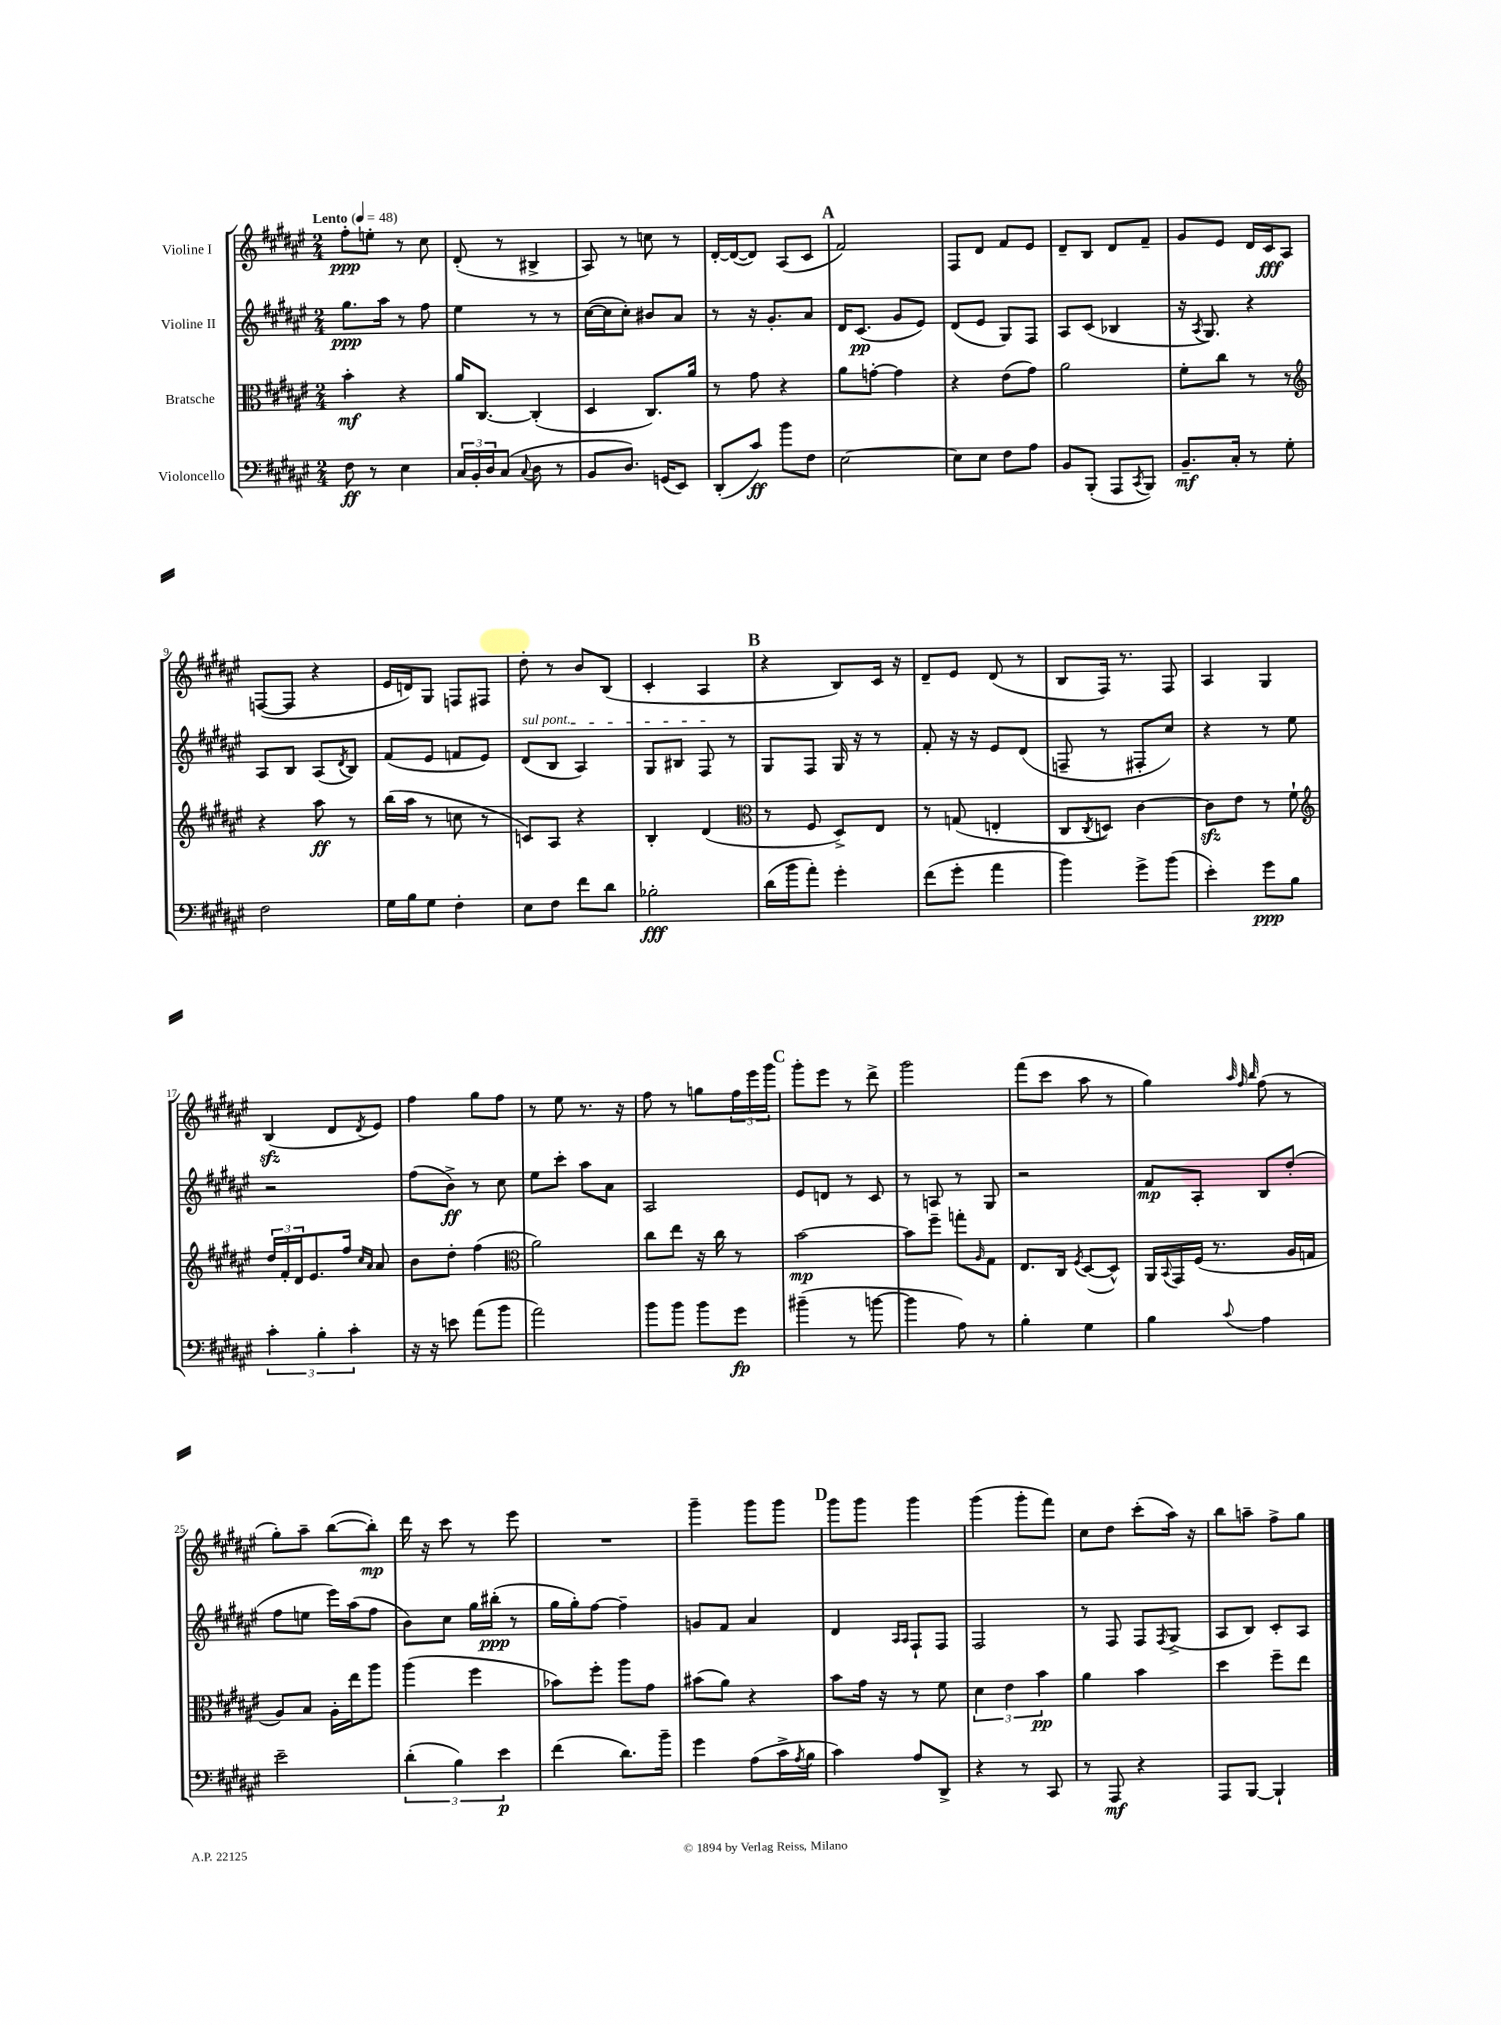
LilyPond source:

<<
\new StaffGroup <<
\new Staff = "s0" \with { instrumentName = "Violine I" } {
    \clef treble \key fis \major \numericTimeSignature \time 2/4 \tempo "Lento" 4 = 48
    fis''8-.\ppp e''8-. r8 cis''8 |
    dis'8-.( r8 bis4-> |
    ais8) r8 c''8 r8 |
    dis'16~-. dis'16~( dis'8) ais8( cis'8 |
    \mark \markup { \bold "A" } fis'2) |
    fis8 dis'8 fis'8 eis'8 |
    dis'8-- b8 dis'8 fis'8-- |
    gis'8 eis'8 dis'16 cis'16\fff ais8 |
    f8~( f8 r4 |
    eis'16 d'16) gis8 f8 fis8 |
    dis''8-. r8 b'8 b8( |
    cis'4-. ais4 |
    \mark \markup { \bold "B" } r4 b8) cis'16 r16 |
    dis'8-- eis'8 dis'8( r8 |
    b8 fis16) r8. fis8 |
    ais4 gis4 |
    b4\sfz( dis'8 \acciaccatura { dis'8 } eis'8) |
    fis''4 gis''8 fis''8 |
    r8 eis''8 r8. r16 |
    fis''8 r8 g''8 \tuplet 3/2 { fis''16 eis'''16 gis'''16 } |
    \mark \markup { \bold "C" } gis'''8-. eis'''8 r8 dis'''8-> |
    gis'''2 |
    fis'''8( cis'''8 ais''8 r8 |
    gis''4) \grace { ais''32 fis''32 b''32 } fis''8( r8 |
    gis''8-.) ais''8-- b''8~( b''8-.\mp) |
    dis'''16 r16 cis'''8 r8 eis'''8 |
    R2 |
    gis'''4-- gis'''8 gis'''8 |
    \mark \markup { \bold "D" } gis'''8 gis'''8 gis'''4 |
    gis'''4( gis'''8-. fis'''8) |
    cis''8 dis''8 cis'''8-.( ais''16) r16 |
    b''8 a''8-- fis''8-> gis''8 \bar "|." |
}
\new Staff = "s1" \with { instrumentName = "Violine II" } {
    \clef treble \key fis \major \numericTimeSignature \time 2/4
    gis''8.\ppp ais''16 r8 fis''8 |
    eis''4 r8 r8 |
    cis''16~( cis''16 cis''8-.) bis'8 ais'8 |
    r8 r16 gis'8.-. ais'8 |
    \mark \markup { \bold "A" } dis'16 cis'8.\pp( gis'8 eis'8) |
    dis'8( eis'8 gis8) fis8 |
    ais8 cis'8( bes4 |
    r16 \acciaccatura { ais8 } gis8.) r4 |
    ais8 b8 ais8( \acciaccatura { dis'8 } b8) |
    fis'8( eis'8 f'8 eis'8) |
    \once \override TextSpanner.bound-details.left.text = \markup { \italic "sul pont." } dis'8\startTextSpan( b8 ais4) |
    gis8 bis8 fis8\stopTextSpan r8 |
    \mark \markup { \bold "B" } gis8 fis8 gis16 r16 r8 |
    fis'8-. r16 r16 eis'8 dis'8( |
    f8-- r8 fis8-. cis''8) |
    r4 r8 eis''8 |
    r2 |
    fis''8( b'8->\ff) r8 cis''8 |
    eis''8 cis'''8-. ais''8 ais'8 |
    ais2 |
    \mark \markup { \bold "C" } eis'8 d'8 r8 cis'8 |
    r8 a8 r8 gis8 |
    r2 |
    fis'8\mp ais8-. b8 dis''8-.( |
    fis''8 e''8 eis'''16) ais''16( fis''8 |
    b'8) cis''8 gis''16 bis''16-.\ppp( r8 |
    gis''16 gis''16-.) fis''8~ fis''4-- |
    g'8 fis'8 ais'4 |
    \mark \markup { \bold "D" } dis'4 \grace { ais16 ais16 } fis8-! fis8 |
    fis2 |
    r8 fis8 fis8 \acciaccatura { fis8 } gis8->( |
    ais8 b8) cis'8-. ais8 \bar "|." |
}
\new Staff = "s2" \with { instrumentName = "Bratsche" } {
    \clef alto \key fis \major \numericTimeSignature \time 2/4
    b'4-.\mf r4 |
    ais'16 cis8.~ cis4-.( |
    dis4 cis8.) ais'16 |
    r8 gis'8 r4 |
    \mark \markup { \bold "A" } ais'8 g'8~-. g'4 |
    r4 eis'8( gis'8) |
    ais'2 |
    fis'8-. cis''8 r8 r8 |
    \clef treble r4 ais''8\ff r8 |
    b''16( ais''16 r8 c''8 r8 |
    c'8) ais8 r4 |
    b4-. dis'4( |
    \mark \markup { \bold "B" } \clef alto r8 fis8 dis8->) eis8 |
    r8 g8( e4-. |
    cis8 \acciaccatura { cis8 } d8) cis'4~ |
    cis'8\sfz eis'8 r8 fis'8-! |
    \clef treble \tuplet 3/2 { dis''16 fis'16-. dis'16 } eis'8. fis''16 \grace { cis''16 ais'16 } ais'8 |
    b'8 dis''8-. fis''4( |
    \clef alto ais'2) |
    cis''8 eis''8 r16 cis''16 r8 |
    \mark \markup { \bold "C" } b'2~\mp |
    b'8 fis''8-- g''8-. \grace { ais16 } gis8 |
    eis8. cis16 \acciaccatura { fis8 } dis8~( dis8-^) |
    ais,16 \appoggiatura { b,8 } gis,16 fis16( r8. ais16 g16 |
    ais8) b8 ais16-. eis''16 ais''8 |
    ais''4( fis''4 |
    bes'8) fis''8-. ais''8 gis'8 |
    bis'8( ais'8) r4 |
    \mark \markup { \bold "D" } b'8 gis'16 r16 r8 fis'8 |
    \tuplet 3/2 { dis'4 eis'4 b'4\pp } |
    ais'4 b'4 |
    dis''4 fis''8-- eis''8 \bar "|." |
}
\new Staff = "s3" \with { instrumentName = "Violoncello" } {
    \clef bass \key fis \major \numericTimeSignature \time 2/4
    fis8\ff r8 eis4 |
    \tuplet 3/2 { cis16 b,16-. dis16 } cis8( \appoggiatura { cis8 } dis8 r8 |
    b,8 dis8.) g,16( eis,8) |
    dis,8-.( cis'8\ff) b'8 fis8 |
    \mark \markup { \bold "A" } eis2~ |
    eis8 eis8 fis8 ais8 |
    b,8 b,,8-.( ais,,8 \acciaccatura { cis,8 } b,,8) |
    b,8.--\mf cis16-. r8 gis8-. |
    fis2 |
    gis16 b16 gis8 fis4-. |
    eis8 fis8 fis'8 dis'8 |
    bes2-.\fff |
    \mark \markup { \bold "B" } dis'16( b'16 ais'8-.) gis'4-. |
    fis'8( gis'8-. ais'4 |
    b'4) gis'8-> b'8( |
    eis'4-.) gis'8\ppp b8 |
    \tuplet 3/2 { cis'4-. b4-. cis'4-. } |
    r16 r16 e'8 ais'8( b'8 |
    ais'2) |
    b'8 b'8 b'8 gis'8\fp |
    \mark \markup { \bold "C" } bis'4--( r8 b'8~ |
    b'4 ais8) r8 |
    b4-. gis4 |
    b4 \appoggiatura { cis'8 } ais4 |
    eis'2-- |
    \tuplet 3/2 { dis'4-.( b4) eis'4\p } |
    fis'4( dis'8.) b'16-- |
    gis'4 ais8( cis'16-> \acciaccatura { ais8 } b16 |
    \mark \markup { \bold "D" } cis'4) ais8 dis,8-> |
    r4 r8 cis,8 |
    r8 ais,,8\mf r4 |
    ais,,8 b,,8~ b,,4-! \bar "|." |
}
>>
>>
